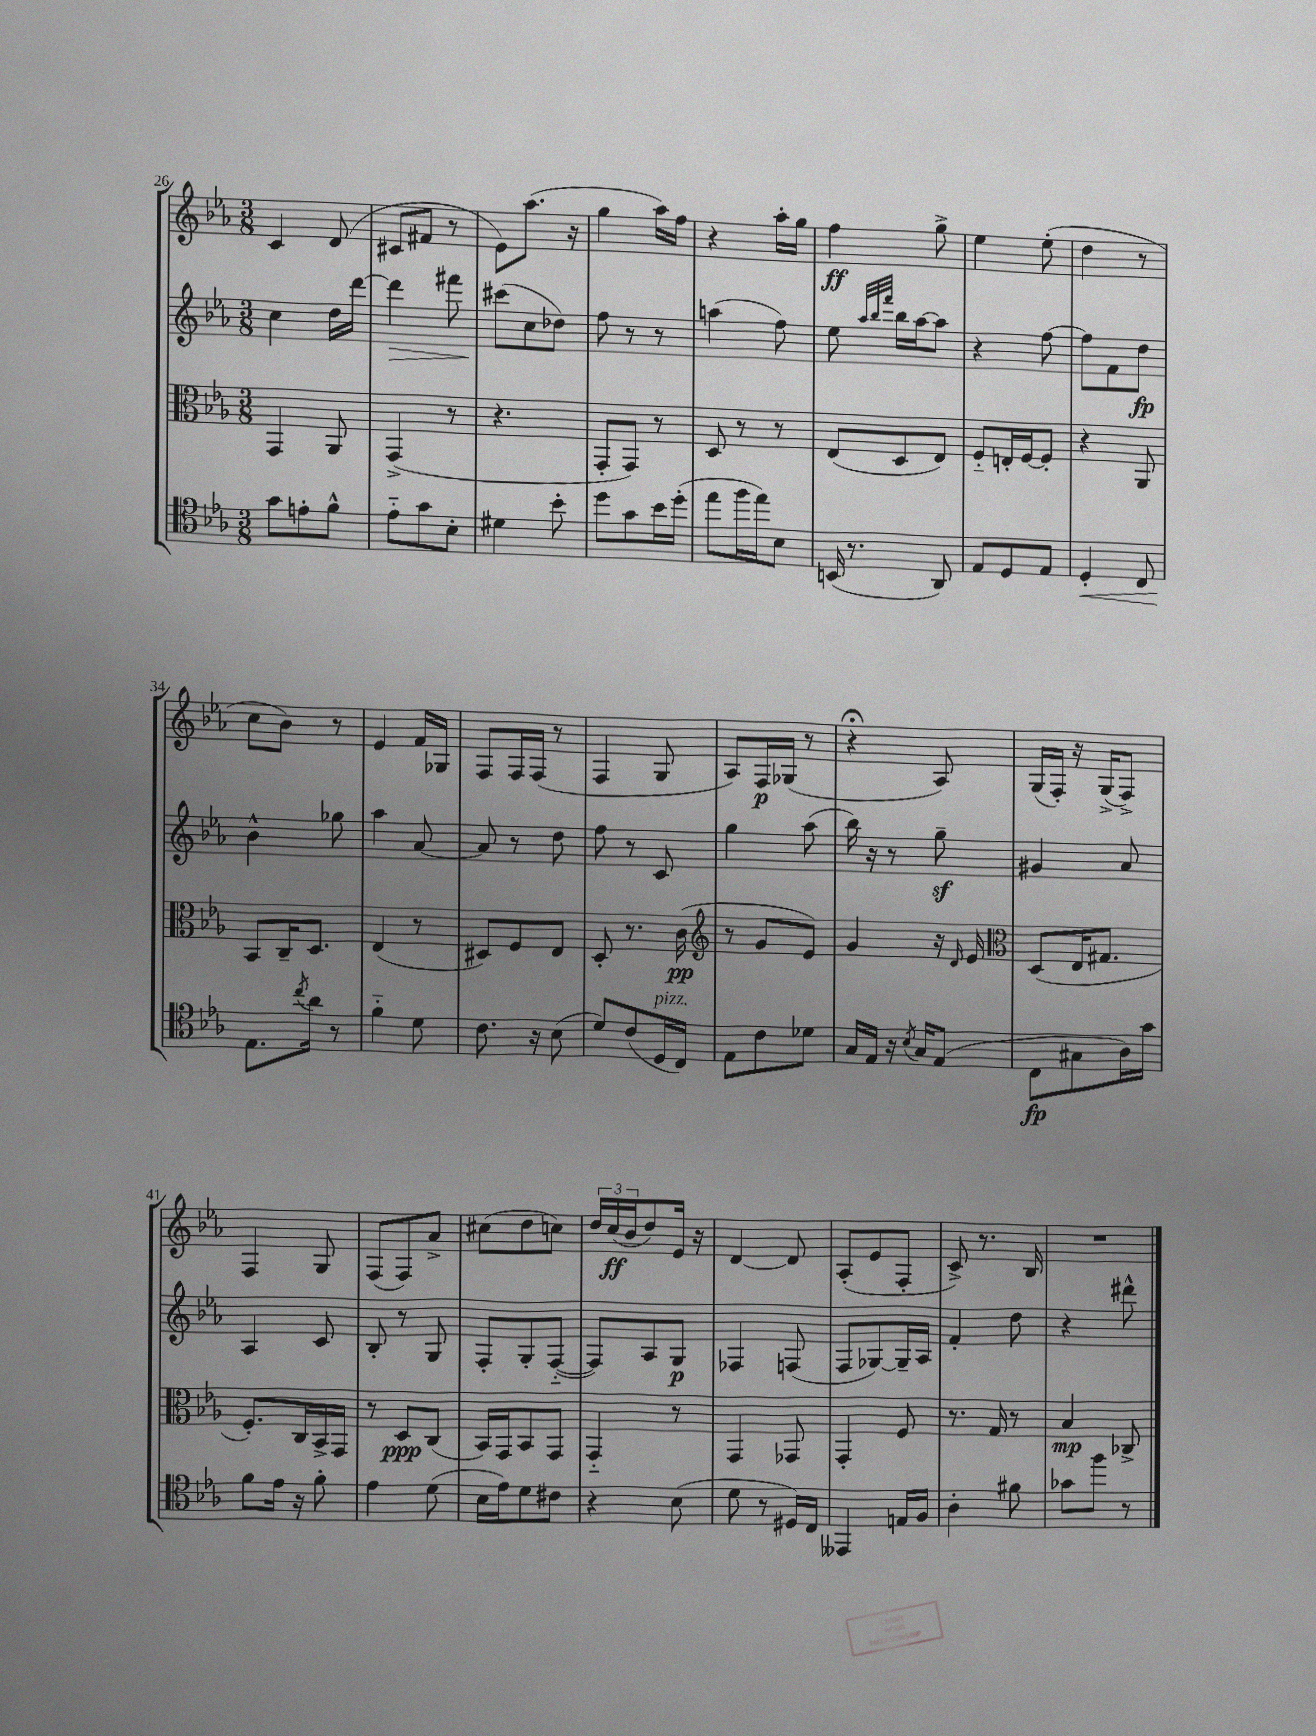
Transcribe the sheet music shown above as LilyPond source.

<<
\new StaffGroup <<
\new Staff = "s0" {
    \clef treble \key ees \major \numericTimeSignature \time 3/8
    c'4 d'8( |
    cis'8 fis'8 r8 |
    ees'8) aes''8.( r16 |
    g''4 aes''16) f''16 |
    r4 aes''16-. g''16 |
    f''4\ff g''8-> |
    ees''4 ees''8-.( |
    d''4 r8 |
    c''8 bes'8) r8 |
    ees'4 f'16 ges16 |
    f8 f16 f16( r8 |
    f4 g8 |
    aes8) f16\p ges16( r8 |
    r4\fermata aes8) |
    g16( f16-.) r16 g16->( f8->) |
    f4 g8 |
    f8( f8) aes'8-> |
    cis''8( d''8 c''8) |
    \tuplet 3/2 { d''16 c''16\ff( bes'16 } d''8) ees'16 r16 |
    d'4~ d'8 |
    aes8-.( ees'8 f8-. |
    c'8->) r8. bes16 |
    R4. \bar "|." |
}
\new Staff = "s1" {
    \clef treble \key ees \major \numericTimeSignature \time 3/8
    c''4 d''16 d'''16~ |
    d'''4\> fis'''8 |
    cis'''8\!( c''8 des''8) |
    f''8 r8 r8 |
    a''4( f''8) |
    ees''8 \grace { aes''32 bes''32 f'''32 } bes''16 aes''16~ aes''8 |
    r4 f''8~ |
    f''8 f'8 d''8\fp |
    bes'4-^ ges''8 |
    aes''4 aes'8~ |
    aes'8 r8 d''8 |
    f''8 r8 c'8 |
    g''4 aes''8( |
    bes''16) r16 r8 g''8--\sf |
    gis'4 aes'8 |
    aes4 c'8 |
    bes8-. r8 g8 |
    f8-. g8-. f8~-_( |
    f8) aes8 g8\p |
    fes4 f8( |
    f8 ges8~) ges16-- aes16 |
    f'4-. d''8 |
    r4 dis'''8-^ \bar "|." |
}
\new Staff = "s2" {
    \clef alto \key ees \major \numericTimeSignature \time 3/8
    g,4 aes,8 |
    g,4->( r8 |
    r4. |
    g,8-. g,8) r8 |
    d8 r8 r8 |
    ees8( d8 ees8) |
    f8-_ e16-. f16~ f8-. |
    r4 aes,8 |
    bes,8 c16-- d8. |
    ees4( r8 |
    dis8) f8 ees8 |
    d8-. r8. c'16\pp( |
    \clef treble r8 g'8 ees'8) |
    g'4 r16 \grace { d'16 } ees'16 |
    \clef alto d8( ees16 gis8. |
    f8.-.) c16 bes,16-> g,16 |
    r8 d8\ppp c8( |
    bes,16) g,16 bes,8 g,8 |
    g,4-_ r8 |
    g,4 ges,8 |
    g,4-. f8 |
    r8. g16 r8 |
    bes4\mp ces8-> \bar "|." |
}
\new Staff = "s3" {
    \clef tenor \key ees \major \numericTimeSignature \time 3/8
    g'8 e'8-. f'8-^ |
    ees'8-_ g'8 bes8-. |
    dis'4 bes'8-. |
    d''8 g'8 bes'16 d''16-.( |
    ees''8 f''16 ees''16) bes8 |
    b,16( r8. aes,8) |
    ees8 d8 ees8 |
    d4-.\< c8 |
    ees8.\! \acciaccatura { c''8 } aes'16 r8 |
    f'4-_ d'8 |
    c'8. r16 bes8( |
    d'8) c'8( d16^\markup { \italic "pizz." } c16) |
    ees8 c'8 des'8 |
    g16 ees16 r16 \acciaccatura { bes8 } g16 ees8( |
    c8\fp gis8 aes16) g'16 |
    f'8 ees'16 r16 f'8-. |
    ees'4 d'8( |
    bes16 ees'16) d'8 cis'8 |
    r4 bes8( |
    d'8 r8 dis16) c16 |
    eeses,4 e16 f16 |
    aes4-. fis'8 |
    ges'8 f''8 r8 \bar "|." |
}
>>
>>
\layout { \context { \Score currentBarNumber = #26 } }
